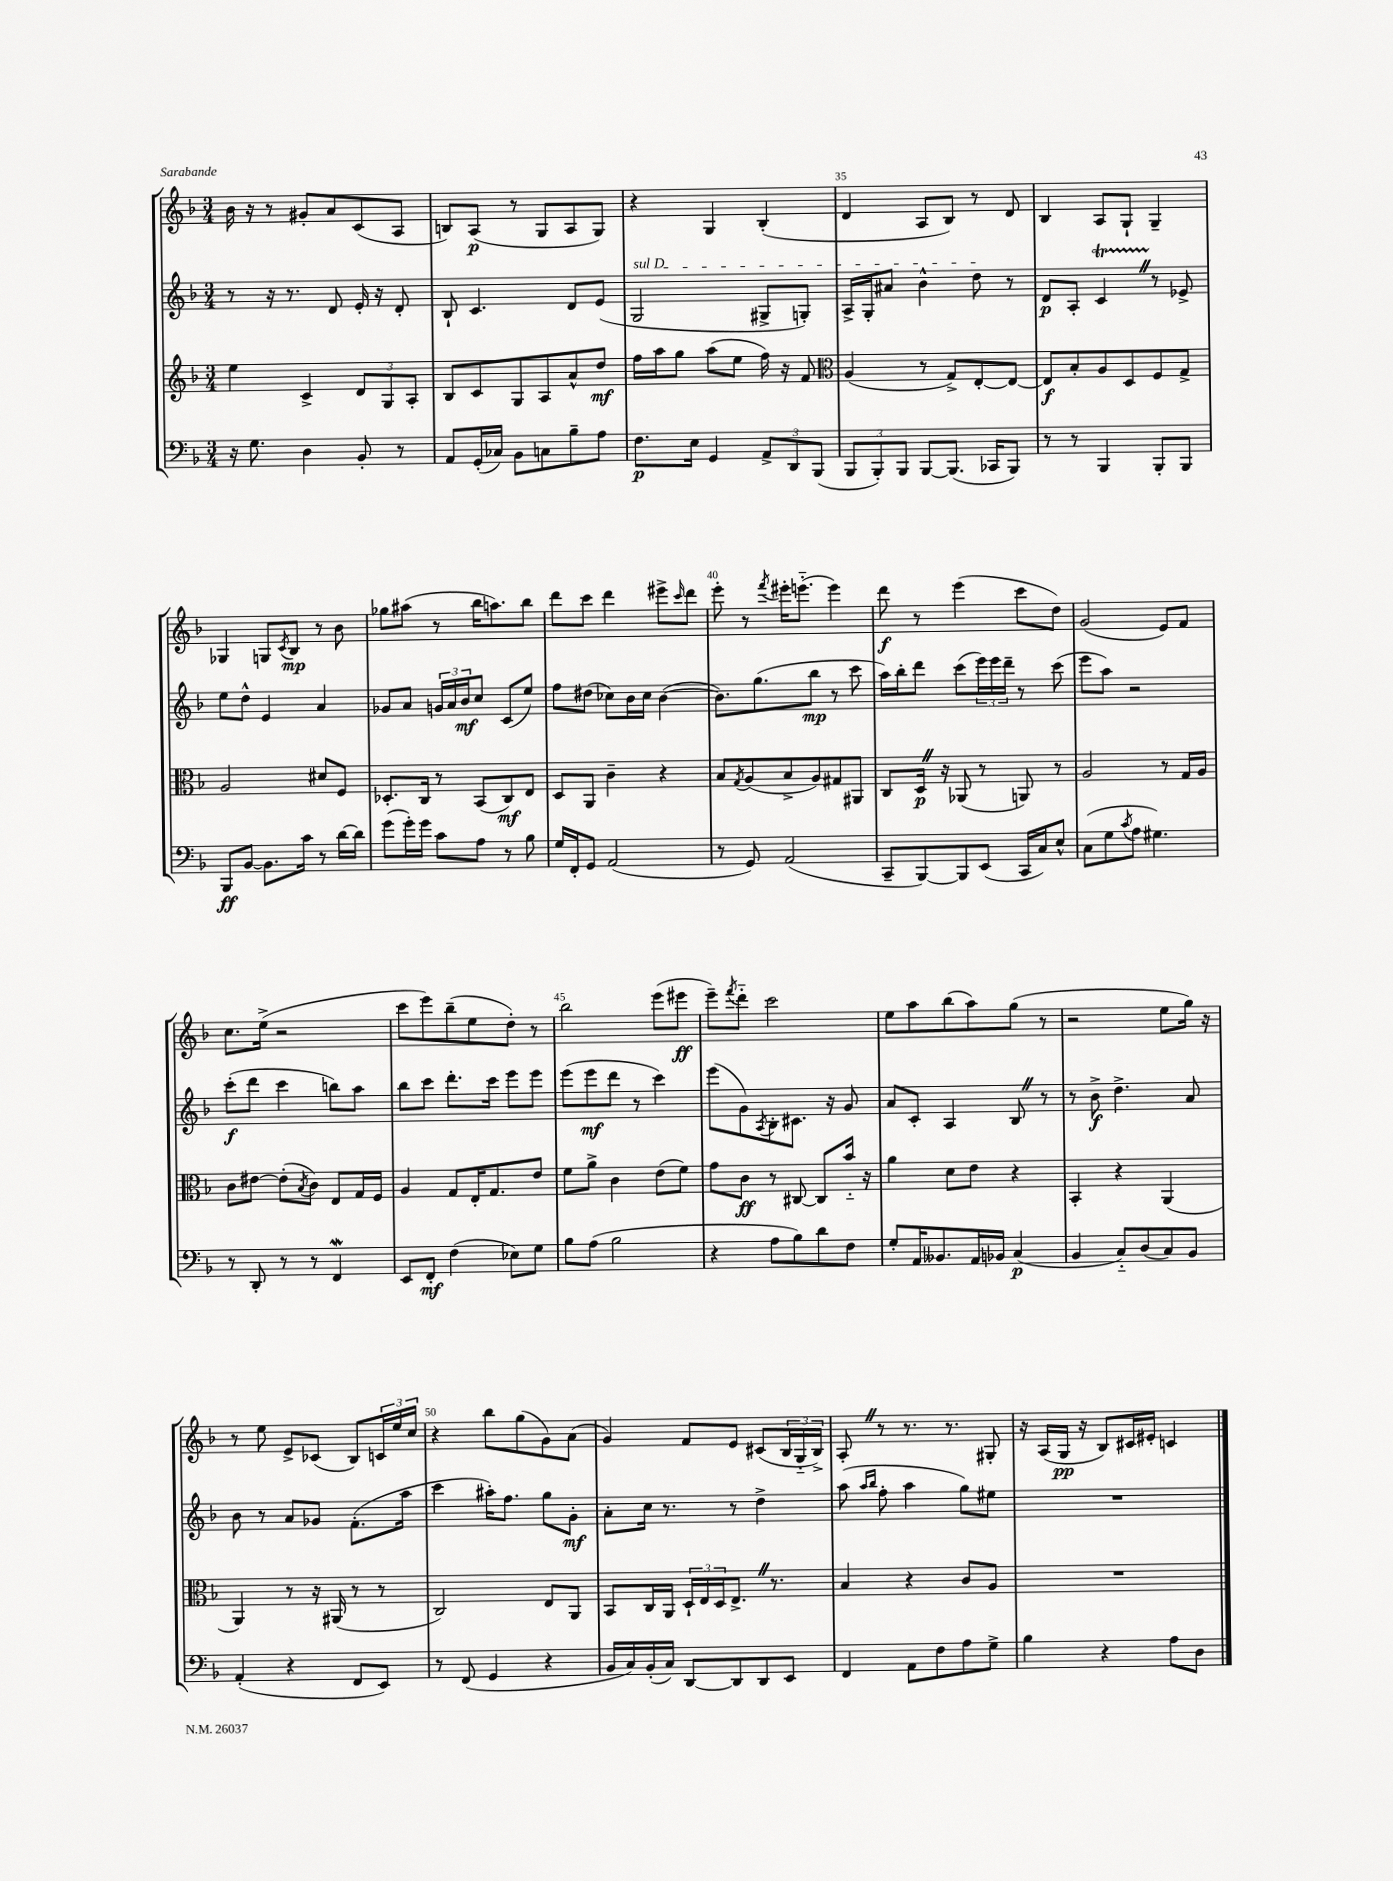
<<
\new StaffGroup <<
\new Staff = "s0" {
    \clef treble \key f \major \numericTimeSignature \time 3/4
    bes'16 r16 r8 gis'8-. a'8 c'8( a8 |
    b8) a8\p( r8 g8 a8 g8) |
    r4 g4 bes4-.( |
    d'4 a8 bes8) r8 d'8 |
    bes4 a8 g8-! g4-- |
    ges4 g8 \acciaccatura { c'8 } bes8\mp r8 bes'8 |
    ges''8 ais''8( r8 bes''16 a''8.) bes''8 |
    d'''8 c'''8 d'''4 eis'''8-> \grace { c'''16 } d'''8 |
    e'''8-. r8 \acciaccatura { f'''8 } eis'''16-. e'''8.-_( e'''4) |
    d'''8\f r8 e'''4( c'''8 d''8) |
    g'2( e'8) f'8 |
    c''8. e''16->( r2 |
    c'''8 e'''8) bes''8--( e''8 d''8-.) r8 |
    bes''2 e'''8( eis'''8\ff |
    e'''8--) \acciaccatura { f'''8 } d'''8-_ c'''2 |
    e''8 a''8 bes''8( a''8) g''8( r8 |
    r2 e''8 g''16) r16 |
    r8 e''8 e'8-> ces'8( bes8) \tuplet 3/2 { c'16 e''16 c''16 } |
    r4 bes''8 g''8( g'8) a'8( |
    g'4) f'8 e'8 cis'8( \tuplet 3/2 { bes16 g16-_ bes16->) } |
    a8-. \once \override BreathingSign.text = \markup { \musicglyph "scripts.caesura.straight" } \breathe r8 r8. r8. gis8-. |
    r16 a16( g16\pp r16 bes8) cis'16 eis'16-. c'4 \bar "|." |
}
\new Staff = "s1" {
    \clef treble \key f \major \numericTimeSignature \time 3/4
    r8 r16 r8. d'8 e'16-. r16 d'8-. |
    bes8-! c'4. d'8 e'8( |
    \once \override TextSpanner.bound-details.left.text = \markup { \italic "sul D" } g2\startTextSpan gis8-> g8-.) |
    a16-> g16-. ais'8 bes'4-^ d''8\stopTextSpan r8 |
    d'8\p a8-. c'4\startTrillSpan \once \override BreathingSign.text = \markup { \musicglyph "scripts.caesura.straight" } \breathe r8\stopTrillSpan ees'8-> |
    e''8 d''8-^ e'4 a'4 |
    ges'8 a'8 \tuplet 3/2 { g'16 a'16 bes'16\mf } c''8 c'8( e''8) |
    f''8 dis''8( ces''8) bes'16 ces''16 bes'4~( |
    bes'8.) g''8.( bes''8\mp r8 c'''8 |
    a''16) bes''16-. d'''8 c'''8( \tuplet 3/2 { e'''16) e'''16 d'''16-- } r8 c'''8( |
    e'''8 a''8) r2 |
    c'''8-.\f( d'''8 c'''4 b''8) a''8 |
    bes''8 c'''8 d'''8.-. c'''16 e'''8 e'''8 |
    e'''8( e'''8\mf d'''8 r8 c'''4) |
    e'''8( g'8) \acciaccatura { a8 } bes8-. cis'8. r16 g'8 |
    a'8 c'8-. a4 bes8 \once \override BreathingSign.text = \markup { \musicglyph "scripts.caesura.straight" } \breathe r8 |
    r8 bes'8->\f d''4.-> a'8 |
    bes'8 r8 a'8 ges'8 f'8.-.( a''16 |
    c'''4 ais''16-.) f''8. g''8 g'8-.\mf |
    a'8-. c''16 r8. r8 d''4-> |
    a''8( \grace { a''16 bes''16 } f''8-. a''4 g''8) eis''8 |
    R2. \bar "|." |
}
\new Staff = "s2" {
    \clef treble \key f \major \numericTimeSignature \time 3/4
    e''4 c'4-> \tuplet 3/2 { d'8 g8 a8-. } |
    bes8 c'8 g8 a8 a'8-^ d''8\mf |
    f''16 a''16 g''8 a''8( e''8 f''16) r16 f'8 |
    \clef alto a4( r8 g8->) e8~-. e8~ |
    e8\f bes8-. a8 d8 f8 g8-> |
    a2 dis'8 f8 |
    des8.-. c16 r8 bes,8( c8\mf) e8 |
    d8 a,8 c'4-- r4 |
    bes8 \acciaccatura { g8 } a8( bes8-> a8) gis8 ais,8 |
    c8 d16\p \once \override BreathingSign.text = \markup { \musicglyph "scripts.caesura.straight" } \breathe r16 aes,8( r8 a,8) r8 |
    a2 r8 g16 a16 |
    c'8 eis'8~ eis'8-.( \acciaccatura { bes8 } c'8) e8 g16 f16 |
    a4 g8 e16-. g8. e'8 |
    f'8 a'8-> c'4 e'8( f'8) |
    g'8 c'8\ff r8 cis8~ cis8 bes'16-_ r16 |
    a'4 d'8 e'8 r4 |
    bes,4-. r4 a,4( |
    a,4) r8 r16 ais,16( r8 r8 |
    c2) e8 a,8 |
    bes,8 c16 a,16 \tuplet 3/2 { d16-! e16 d16 } e8.-> \once \override BreathingSign.text = \markup { \musicglyph "scripts.caesura.straight" } \breathe r8. |
    bes4 r4 c'8 a8 |
    R2. \bar "|." |
}
\new Staff = "s3" {
    \clef bass \key f \major \numericTimeSignature \time 3/4
    r16 g8. d4 bes,8-. r8 |
    a,8 g,16-.( ces16) bes,8 c8 bes8-- a8 |
    f8.\p e16 g,4 \tuplet 3/2 { a,8-> d,8 bes,,8( } |
    \tuplet 3/2 { bes,,8 bes,,8-.) bes,,8 } bes,,8~ bes,,8.( ces,16 bes,,8) |
    r8 r8 bes,,4 bes,,8-. bes,,8 |
    bes,,8\ff bes,8~ bes,8. c'16 r8 d'16~ d'16 |
    g'8( g'16-.) g'16 c'8 a8 r8 bes8 |
    g16 f,16-. g,8 a,2( |
    r8 g,8) a,2( |
    c,8-- bes,,8~) bes,,8 e,8( c,16 c16) e8-^ |
    c8( g8 \acciaccatura { c'8 } a8 gis4.) |
    r8 d,8-. r8 r8 f,4\mordent |
    e,8 f,8-.\mf f4( ees8) g8 |
    bes8 a8( bes2 |
    r4 a8 bes8) d'8 f8 |
    g8-. a,16 beses,8. a,16 bes,16 c4\p( |
    bes,4 c8-_) d8( c8) bes,8 |
    a,4-.( r4 f,8 e,8) |
    r8 f,8( g,4 r4 |
    bes,16 c16) bes,16-.( c16) d,8~ d,8 d,8 e,8 |
    f,4 a,8 f8 a8 g8-> |
    bes4 r4 a8 d8 \bar "|." |
}
>>
>>
\layout { \context { \Score currentBarNumber = #32 \override BarNumber.break-visibility = ##(#f #t #t) barNumberVisibility = #(every-nth-bar-number-visible 5) } }
